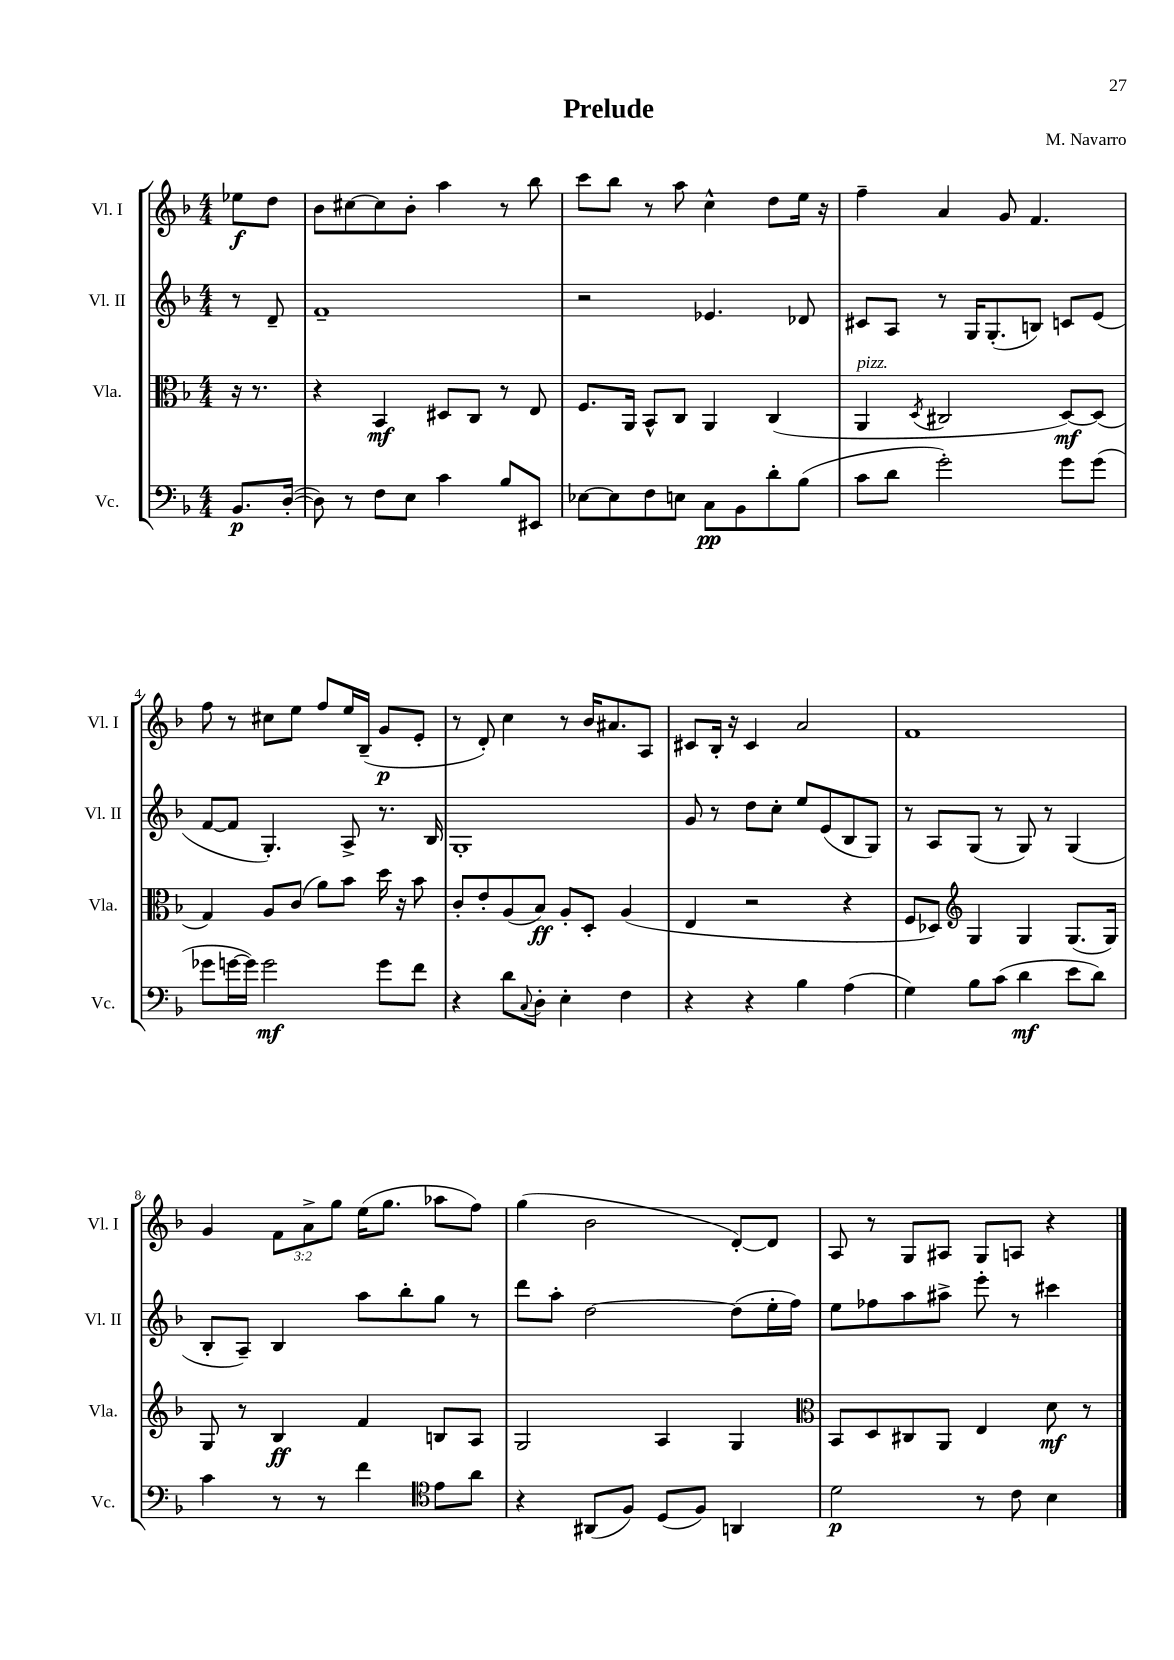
\header { title = "Prelude" composer = "M. Navarro" }
<<
\new StaffGroup <<
\new Staff = "s0" \with { instrumentName = "Vl. I" shortInstrumentName = "Vl. I" } {
    \clef treble \key f \major \numericTimeSignature \time 4/4 \override Staff.TupletNumber.text = #tuplet-number::calc-fraction-text \partial 4
    ees''8\f d''8 |
    bes'8 cis''8~ cis''8 bes'8-. a''4 r8 bes''8 |
    c'''8 bes''8 r8 a''8 c''4-^ d''8 e''16 r16 |
    f''4-- a'4 g'8 f'4. |
    f''8 r8 cis''8 e''8 f''8 e''16 bes16--( g'8\p e'8-. |
    r8 d'8-.) c''4 r8 bes'16 ais'8. a8 |
    cis'8 bes16-. r16 cis'4 a'2 |
    f'1 |
    g'4 \tuplet 3/2 { f'8 a'8-> g''8 } e''16( g''8. aes''8 f''8) |
    g''4( bes'2 d'8~-.) d'8 |
    a8 r8 g8 ais8 g8 a8 r4 \bar "|." |
}
\new Staff = "s1" \with { instrumentName = "Vl. II" shortInstrumentName = "Vl. II" } {
    \clef treble \key f \major \numericTimeSignature \time 4/4 \partial 4
    r8 d'8-- |
    f'1-- |
    r2 ees'4. des'8 |
    cis'8 a8 r8 g16 g8.-.( b8) c'8 e'8( |
    f'8~ f'8 g4.-.) a8-> r8. bes16 |
    g1-. |
    g'8 r8 d''8 c''8-. e''8 e'8( bes8 g8) |
    r8 a8 g8( r8 g8) r8 g4( |
    bes8-. a8--) bes4 a''8 bes''8-. g''8 r8 |
    d'''8 a''8-. d''2~ d''8( e''16-. f''16) |
    e''8 fes''8 a''8 ais''8-> e'''8-. r8 cis'''4 \bar "|." |
}
\new Staff = "s2" \with { instrumentName = "Vla." shortInstrumentName = "Vla." } {
    \clef alto \key f \major \numericTimeSignature \time 4/4 \partial 4
    r16 r8. |
    r4 bes,4\mf dis8 c8 r8 e8 |
    f8. a,16 bes,8-^ c8 a,4 c4( |
    a,4^\markup { \italic "pizz." } \acciaccatura { d8 } cis2 d8~\mf) d8( |
    g4) a8 c'8( a'8) bes'8 d''16 r16 bes'8 |
    c'8-. e'8-. a8( bes8\ff) a8-. d8-. a4( |
    e4 r2 r4 |
    f8 des8) \clef treble g4 g4 g8.( g16) |
    g8 r8 bes4\ff f'4 b8 a8 |
    g2 a4 g4 |
    \clef alto bes,8 d8 cis8 a,8 e4 d'8\mf r8 \bar "|." |
}
\new Staff = "s3" \with { instrumentName = "Vc." shortInstrumentName = "Vc." } {
    \clef bass \key f \major \numericTimeSignature \time 4/4 \partial 4
    bes,8.\p d16~-.( |
    d8) r8 f8 e8 c'4 bes8 eis,8 |
    ees8~ ees8 f8 e8 c8\pp bes,8 d'8-. bes8( |
    c'8 d'8 g'2-.) g'8 g'8( |
    ges'8 g'16~ g'16) g'2\mf g'8 f'8 |
    r4 d'8 \appoggiatura { c8 } d8-. e4-. f4 |
    r4 r4 bes4 a4( |
    g4) bes8 c'8( d'4\mf e'8 d'8) |
    c'4 r8 r8 f'4 \clef tenor e'8 a'8 |
    r4 ais,8( f8) d8( f8) a,4 |
    d'2\p r8 c'8 bes4 \bar "|." |
}
>>
>>
